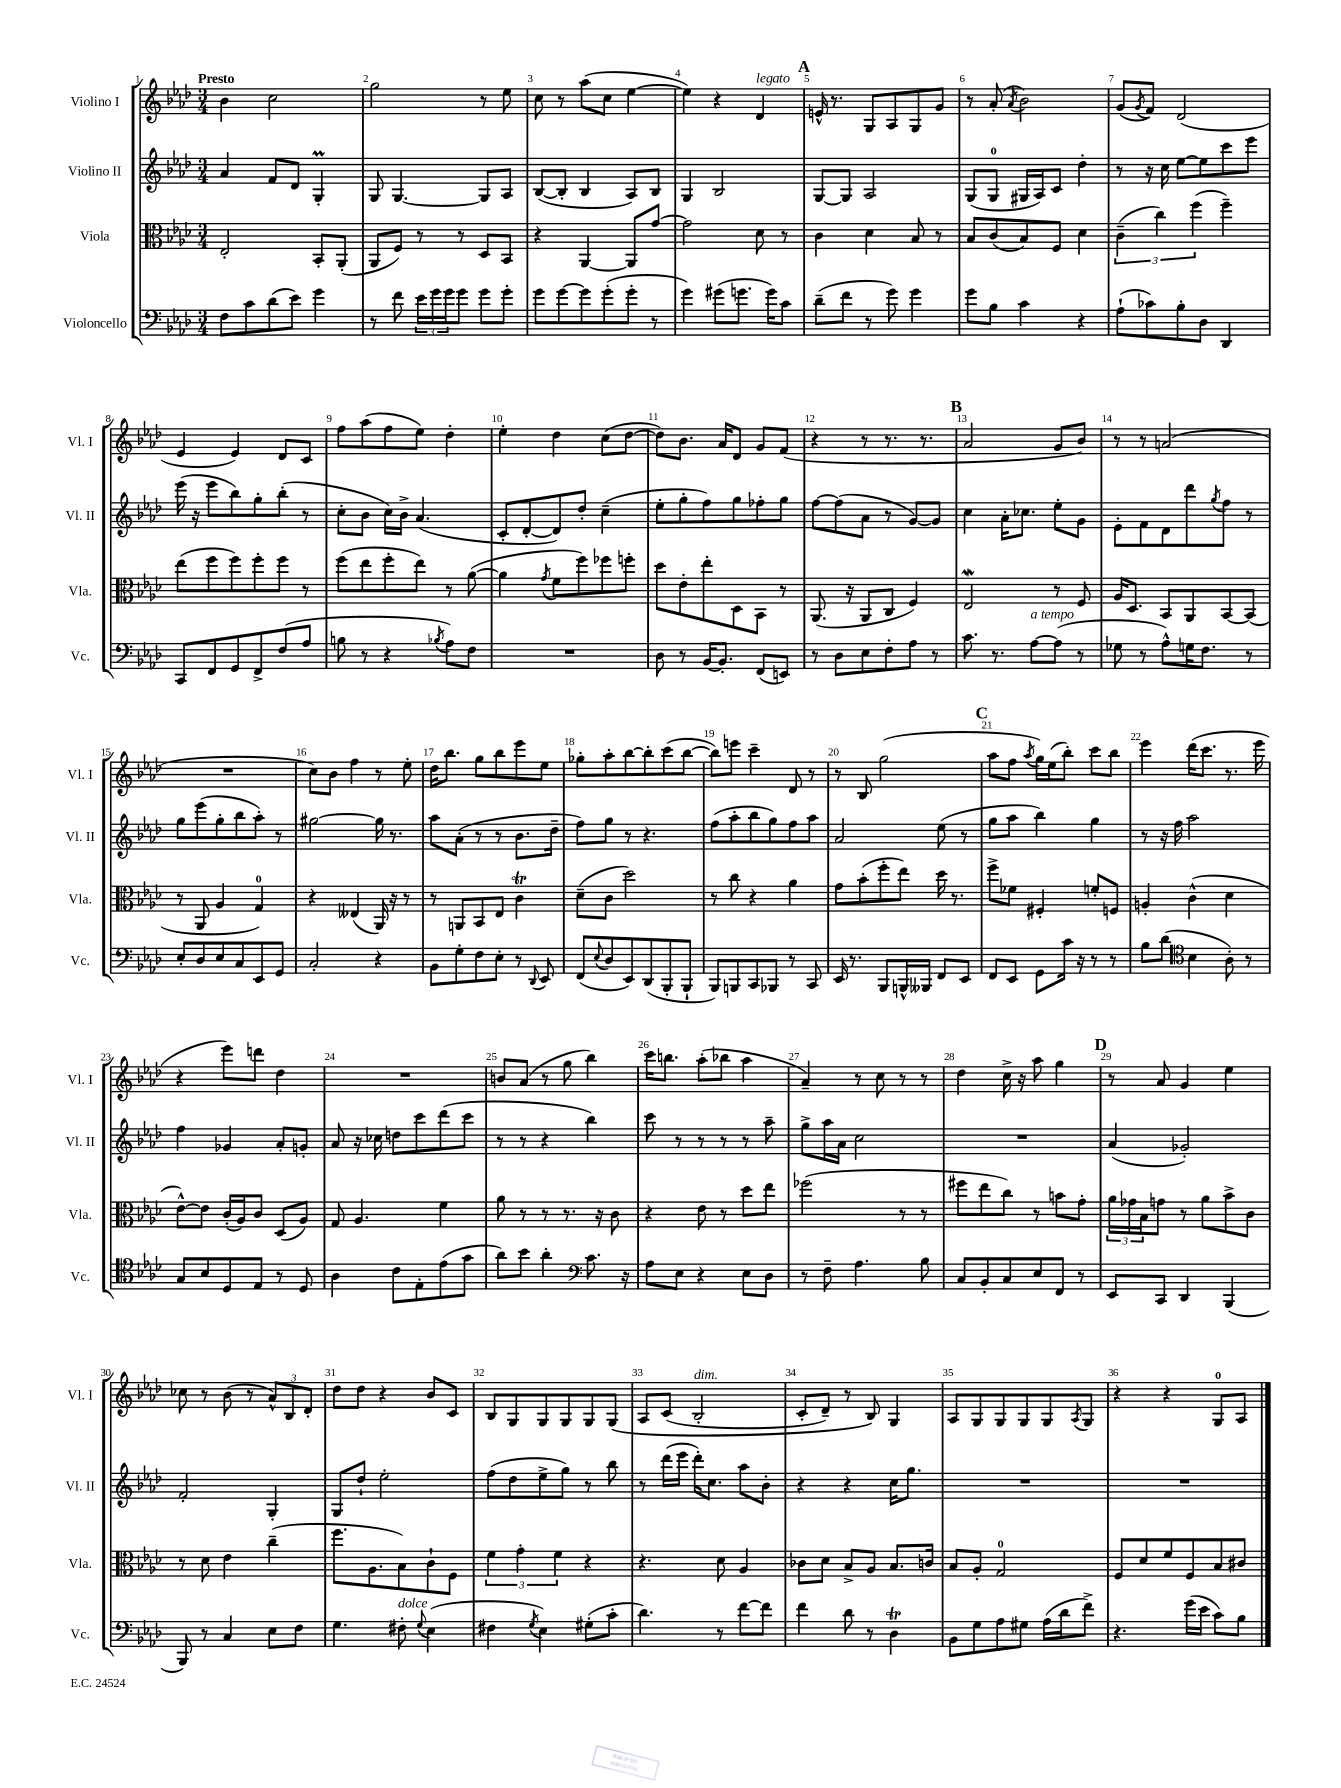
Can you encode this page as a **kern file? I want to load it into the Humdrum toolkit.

**kern	**kern	**kern	**kern
*staff4	*staff3	*staff2	*staff1
*clefF4	*clefC3	*clefG2	*clefG2
*k[b-e-a-d-]	*k[b-e-a-d-]	*k[b-e-a-d-]	*k[b-e-a-d-]
*M3/4	*M3/4	*M3/4	*M3/4
8F	2E-'	4a-	4b-
8c	.	.	.
(8d-	.	8f	2cc
8e-)	.	8d-	.
4g	8BB-'	4G'	.
.	(8AA-'	.	.
=	=	=	=
8r	8AA-	8G	2gg
8f	8F)	[4.G	.
24e-	8r	.	.
24g	.	.	.
24g	.	.	.
8g	8r	.	.
8g	8D-	8G]	8r
8g'	8BB-	8A-	8ee-
=	=	=	=
8g	4r	([8B-	8cc
[8g	.	8B-']	8r
8g]	[4AA-	4B-	(8aa-
(8g'	.	.	8cc
8g'	8AA-]	8A-)	[4ee-
8r	[8g	8B-	.
=	=	=	=
4g)	2g]	4G	4ee-])
(8g#	.	2B-	4r
8.g	.	.	.
.	8d-	.	4d-
16g)	.	.	.
8c	8r	.	.
=	=	=	=
(8d-~	4c	[8G	16e^^
.	.	.	8.r
8f	.	8G]	.
8r	4d-	2A-	8G
8g)	.	.	8A-
4g	8B-	.	8G
.	8r	.	8g
=	=	=	=
8g	8B-	(8G	8r
8B-	(8c	8G	(8a-'
.	.	.	8qa-
4c	8B-)	16G#	2b-)
.	.	16A-)	.
.	8F	8c	.
4r	4d-	4dd-'	.
=	=	=	=
(8A-`	(6c~	8r	(8g
.	.	.	8qg
8c-)	.	16r	8f)
.	6cc)	.	.
.	.	16cc	.
8B-'	.	[8ee-	(2d-
.	(6ff	.	.
8D-	.	8ee-]	.
4DD-	4ff~)	8ccc	.
.	.	8eee-	.
=	=	=	=
8CC	(8ee-	(16eee-	4e-
.	.	16r	.
8FF	8ff	8eee-	.
8GG	8ff)	8bb-)	4e-)
8FF^	8ff'	8gg'	.
(8F	8ff	(8bb-'	8d-
8A-	8r	8r	8c
=	=	=	=
8B	(8ff	8cc'	8ff
8r	8ee-	8b-	(8aa-
4r	8ff'	16cc)	8ff
.	.	16b-^	.
.	8ee-)	(4.a-	8ee-)
8qB-	.	.	.
8A-)	8r	.	4dd-'
8F	([8a-	.	.
=	=	=	=
2.r	4a-]	8c'	4ee-'
.	.	[8d-'	.
.	8qg	.	.
.	8f	8d-])	4dd-
.	8ff)	8dd-'	.
.	8ff-	(4cc~	(8cc
.	8ff'	.	[8dd-
=	=	=	=
8D-	8dd-	8ee-'	8dd-])
8r	8e-'	8gg'	8.b-
[16BB-	8ee-'	8ff)	.
8.BB-']	.	.	16a-
.	8D-	8gg	8d-
(8FF	8BB-	8ff-'	8g
8EE)	8r	8gg	(8f
=	=	=	=
8r	(8.AA-	[8ff	4r
8D-	.	(8ff]	.
.	16r	.	.
8E-	8AA-	8a-	8r
8F'	8C	8r	8.r
8A-	4F)	[8g)	.
.	.	.	8.r
8r	.	8g]	.
=	=	=	=
8.c	2E-	4cc	2a-
8.r	.	.	.
.	.	16a-'	.
.	.	8.cc-	.
[8A-	.	.	.
(8A-]	8r	8ee-'	8g
8r	8F	8g	8b-)
=	=	=	=
8G-	16A-	8e-'	8r
.	8.D-	.	.
8r	.	8f	8r
8A-^^)	8BB-	8d-	(2a
16G	8AA-	8ddd-	.
8.F	.	.	.
.	.	8qgg	.
.	[8BB-	8ff	.
8r	(8BB-]	8r	.
=	=	=	=
8E-'	8r	8gg	2.r
8D-	8AA-	(8eee-	.
8E-	4A-	8gg'	.
8C	.	8bb-	.
8EE-	4G)	8aa-')	.
8GG	.	8r	.
=	=	=	=
2C'	4r	[2gg#	8cc)
.	.	.	8b-
.	(4E--	.	4ff
4r	16AA-)	16gg#]	8r
.	16r	8.r	.
.	8r	.	8ee-'
=	=	=	=
8BB-	8r	8aa-	16dd-
.	.	.	8.bb-
8G'	8AA	(8a-'	.
8F	8BB-	8r	8gg
8E-'	8E-	8r	8bb-
8r	4c	8.b-	8eee-
8qqDD-	.	.	.
8EE-	.	.	8ee-
.	.	16dd-~	.
=	=	=	=
(8FF	(8d-~	8ff)	8gg-'
8qqE-	.	.	.
8D-	8c	8gg	8aa-'
8EE-)	2dd-)	8r	[8bb-
(8DD-	.	4.r	8bb-']
8BBB-'	.	.	(8ccc
8BBB-`	.	.	[8bb-
=	=	=	=
8BBB-)	8r	(8ff	8bb-])
8BBB	8cc	8aa-'	8eee
8CC	4r	8bb-	4ccc~
8BBB-	.	8gg)	.
8r	4a-	8ff	8d-
8CC	.	8aa-	8r
=	=	=	=
16EE-	8g	2a-	8r
8.r	.	.	.
.	(8b-'	.	8B-
8BBB-	8ff'	.	(2gg
16BBB^^	8ee-)	.	.
16BBB--	.	.	.
8FF	16dd-	(8ee-	.
.	8.r	.	.
8EE-	.	8r	.
=	=	=	=
8FF	8ff^	8gg	8aa-
8EE-	8f-	8aa-	8ff
.	.	.	8qaa-
8GG	4F#'	4bb-)	16gg)
.	.	.	(16ee-
16c	.	.	8bb-')
16r	.	.	.
8r	8f'	4gg	8ccc
8r	8F	.	8bb-
=	=	=	=
8B-	4A'	8r	4eee-
(8d-	.	16r	.
.	.	16ff	.
*clefC4	*	*	*
4B-	(4c^^	2aa-	(16ddd-
.	.	.	8.ccc
8A-')	4d-	.	8.r
8r	.	.	.
.	.	.	16eee-
=	=	=	=
8G	[8e-^^)	4ff	4r
8B-	8e-]	.	.
8D-	(16c'	4g-	8eee-)
.	16A-)	.	.
8E-	8c	.	8ddd
8r	(8D-	8a-'	4dd-
8D-	8A-)	8g'	.
=	=	=	=
4A-	8G	8a-	2.r
.	4.A-	16r	.
.	.	16cc-	.
8c	.	8dd	.
8E-'	.	8ccc	.
(8e-	4f	(8ddd-	.
8g	.	8ccc	.
=	=	=	=
8a-)	8a-	8r	8b
8b-	8r	8r	(8a-
4a-'	8r	4r	8r
.	8.r	.	8gg
*clefF4	*	*	*
8.c	.	4bb-)	4bb-)
.	16r	.	.
.	8c	.	.
16r	.	.	.
=	=	=	=
8A-	4r	8ccc	16ccc
.	.	.	8.bb
8E-	.	8r	.
4r	8e-	8r	(8aa-'
.	8r	8r	8bb-
8E-	8dd-	8r	4aa-
8D-	8ee-	8aa-~	.
=	=	=	=
8r	(2ff-	8gg^	4a-~)
8F~	.	16aa-	.
.	.	16a-	.
4.A-	.	2cc	8r
.	.	.	8cc
.	8r	.	8r
8B-	8r	.	8r
=	=	=	=
8C	8ff#	2.r	4dd-
8BB-'	8ee-	.	.
8C	8cc)	.	16cc^
.	.	.	16r
8E-	8r	.	8aa-
8FF	8b	.	4gg
8r	8g'	.	.
=	=	=	=
8EE-	24a-	(4a-	8r
.	24g-	.	.
.	24B-	.	.
8CC	8g	.	8a-
4DD-	8r	2g-')	4g
.	8a-	.	.
(4BBB-	8b-^	.	4ee-
.	8c	.	.
=	=	=	=
8BBB-)	8r	2f'	8cc-
8r	8d-	.	8r
4C	4e-	.	(8b-
.	.	.	8r
8E-	(4cc~	4G'	12a-^^)
.	.	.	12B-
8F	.	.	.
.	.	.	12d-'
=	=	=	=
4.G	8.ff	8G	8dd-
.	.	8dd-`	8dd-
.	8.A-	.	.
.	.	2ee-'	4r
8F#'	8B-)	.	.
8qqG	.	.	.
(4E-	8c`	.	8b-
.	8F	.	8c
=	=	=	=
4F#	6f	(8ff	8B-
.	.	8dd-	8G
.	6g'	.	.
8qG	.	.	.
4E-)	.	8ee-^	8G
.	6f	.	.
.	.	8gg)	8G
(8G#'	4r	8r	8G
8c'	.	8bb-	&(8G
=	=	=	=
4.d-)	4.r	8r	8A-
.	.	(16ddd-	(8c
.	.	16eee-	.
.	.	16ddd-')	2B-'
.	.	8.cc	.
8r	8d-	.	.
[8f	4A-	8aa-	.
8f]	.	8b-'	.
=	=	=	=
4f	8c-	4r	8c'
.	8d-	.	8d-~)
8d-	8B-^	4r	8r
8r	8A-	.	8B-&)
4D-	8.B-	16cc	4G
.	.	8.gg	.
.	16c	.	.
=	=	=	=
8BB-	8B-	2.r	8A-
8G	8A-'	.	8G
8A-	2G	.	8G
8G#	.	.	8G
(16A-	.	.	8G
16d-	.	.	.
.	.	.	8qA-
8f^)	.	.	8G
=	=	=	=
4.r	8F	2.r	4r
.	8d-	.	.
.	8f	.	4r
(16g	8F	.	.
16e-	.	.	.
8c)	8B-	.	8G
8B-	8c#	.	8A-
==	==	==	==
*-	*-	*-	*-
